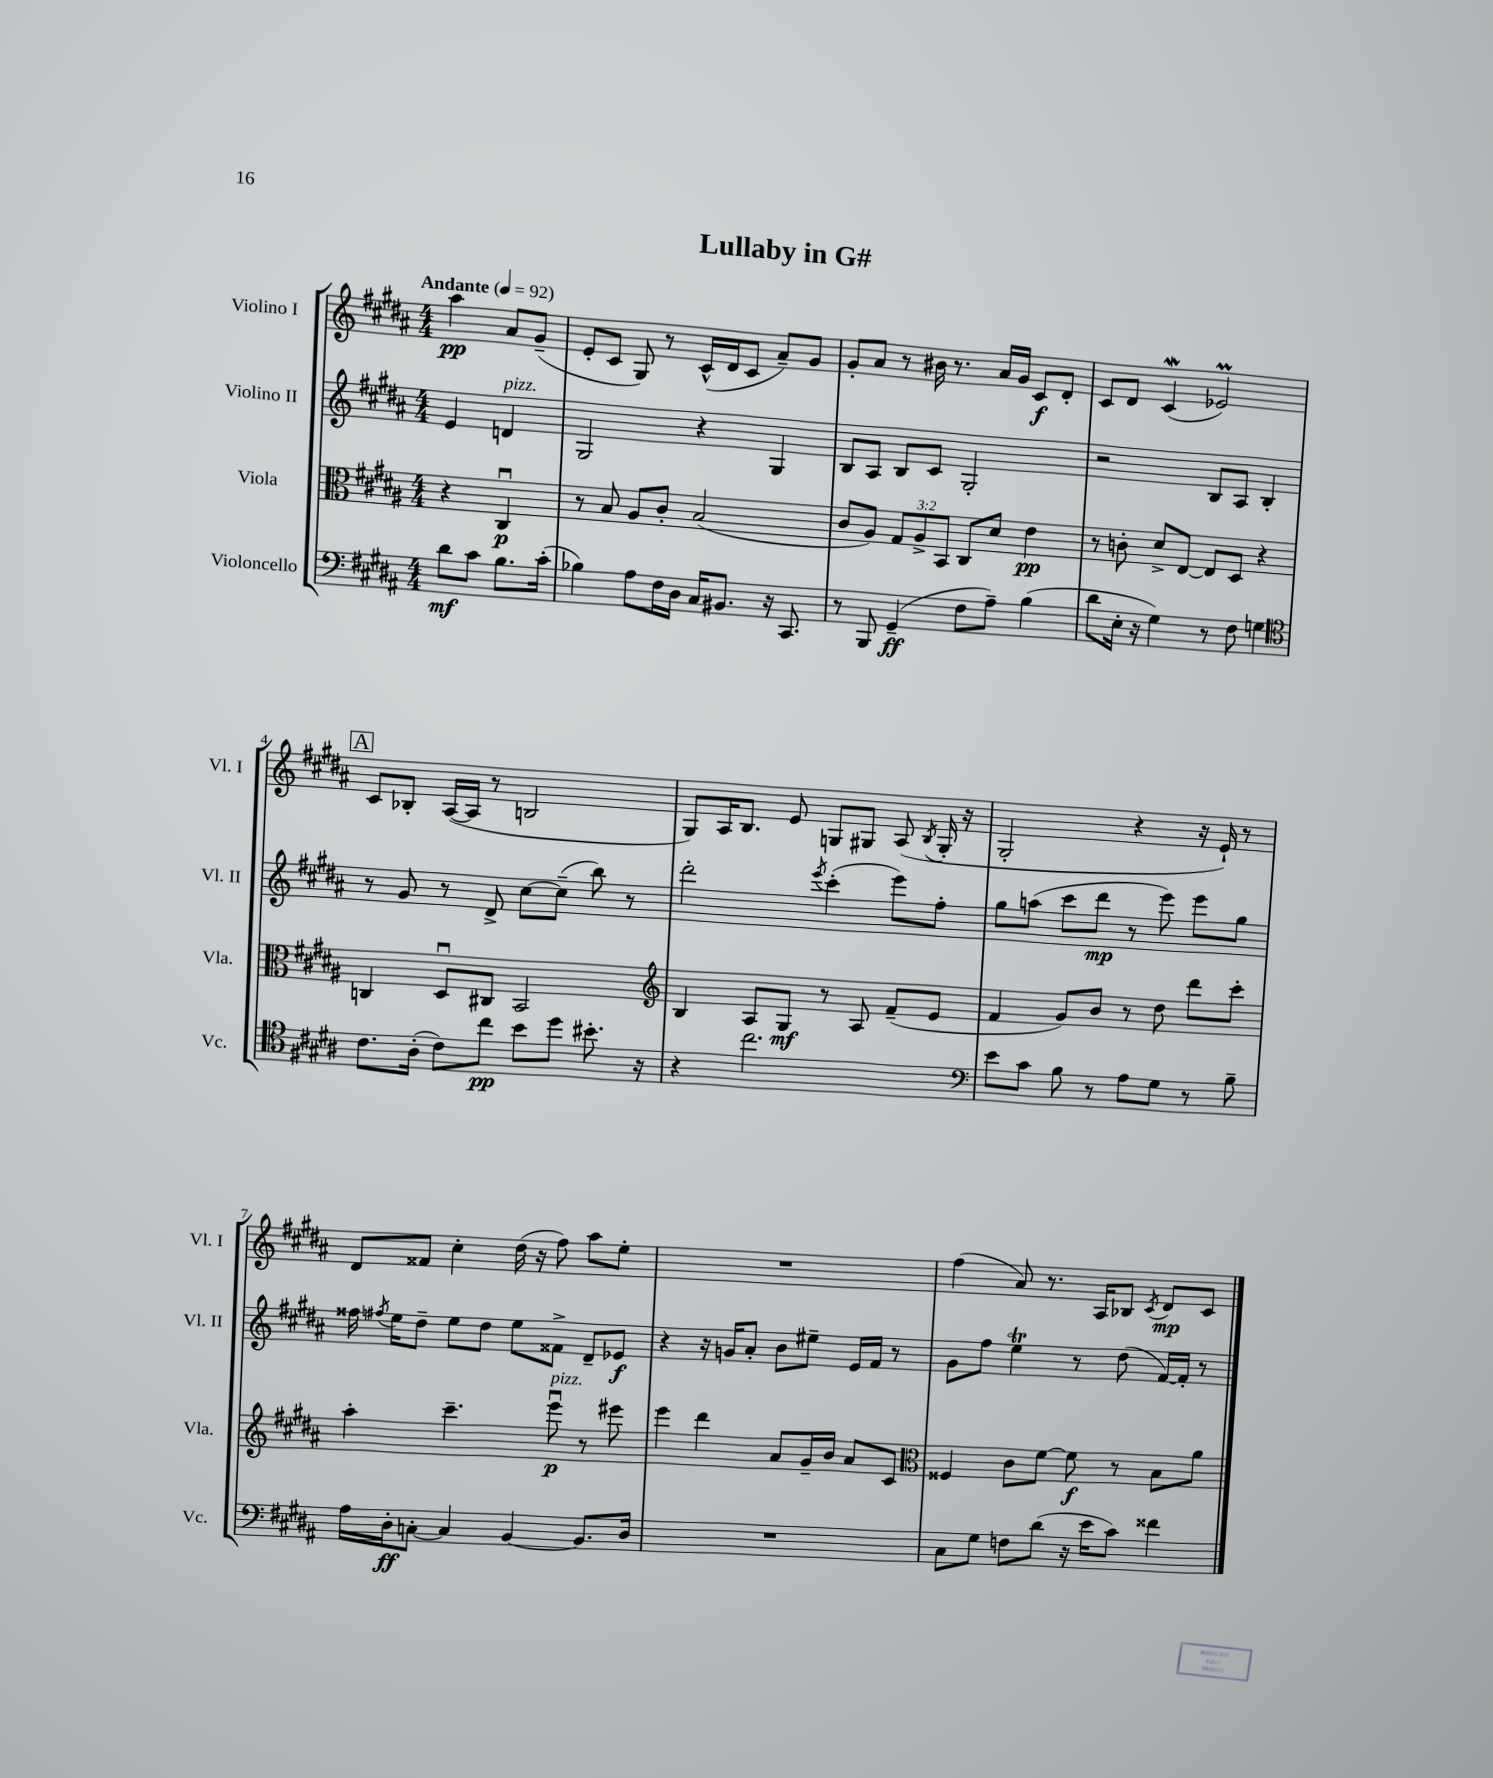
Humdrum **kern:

**kern	**dynam	**kern	**dynam	**kern	**dynam	**kern	**dynam
*part4	*part4	*part3	*part3	*part2	*part2	*part1	*part1
*staff4	*staff4	*staff3	*staff3	*staff2	*staff2	*staff1	*staff1
*I"Violoncello	*	*I"Viola	*	*I"Violino II	*	*I"Violino I	*
*I'Vc.	*	*I'Vla.	*	*I'Vl. II	*	*I'Vl. I	*
*clefF4	*	*clefC3	*	*clefG2	*	*clefG2	*
*k[f#c#g#d#a#]	*	*k[f#c#g#d#a#]	*	*k[f#c#g#d#a#]	*	*k[f#c#g#d#a#]	*
*M4/4	*	*M4/4	*	*M4/4	*	*M4/4	*
*MM92	*	*MM92	*	*MM92	*	*MM92	*
=	=	=	=	=	=	=	=
!	!	!	!	!	!	!LO:TX:a:B:t=Andante	!
8d#\L	mf	4r	.	4e/	.	4aa#\	pp
8c#\J	.	.	.	.	.	.	.
!	!	!	!	!LO:TX:a:i:t=pizz.	!	!	!
8.B\L	.	4C#u/	p	4dn/	.	8a#/L	.
.	.	.	.	.	.	(8g#~/J	.
(16c#'\Jk	.	.	.	.	.	.	.
=1	=1	=1	=1	=1	=1	=1	=1
4B-X\)	.	8r	.	2G#/	.	8e'/L	.
.	.	8B/	.	.	.	8c#/J	.
8A#\L	.	8A#/L	.	.	.	8G#/)	.
16F#\L	.	8c#'/J	.	.	.	8r	.
16D#\JJ	.	.	.	.	.	.	.
16C#/KL	.	(2B/	.	4r	.	(16c#^^/LL	.
8.BB#X/J	.	.	.	.	.	16d#/J	.
.	.	.	.	.	.	8c#/J	.
16r	.	.	.	4G#/	.	8a#~/L)	.
8.CC#/	.	.	.	.	.	.	.
.	.	.	.	.	.	8g#/J	.
=2	=2	=2	=2	=2	=2	=2	=2
8r	.	8c#/L	.	8B/L	.	8g#'/L	.
8BBB/	.	8A#/J)	.	8A#/J	.	8a#/J	.
(4GG#~/	ff	12G#/L	.	8B/L	.	8r	.
.	.	12A#^/	.	.	.	.	.
.	.	.	.	8c#/J	.	16b#X\	.
.	.	12BB/J	.	.	.	.	.
.	.	.	.	.	.	8.r	.
8F#\L	.	8C#/L	.	2G#'/	.	.	.
8A#~\J)	.	8d#/J	.	.	.	16a#/LL	.
.	.	.	.	.	.	16g#/JJ	.
(4B\	.	4e\	pp	.	.	8c#/L	f
.	.	.	.	.	.	8d#'/J	.
=3	=3	=3	=3	=3	=3	=3	=3
8d#\L	.	8r	.	2r	.	8c#/L	.
16E'\Jk	.	8cn'\	.	.	.	8d#/J	.
16r	.	.	.	.	.	.	.
4G#\)	.	8d#^/L	.	.	.	(4c#W/	.
.	.	[8E/J	.	.	.	.	.
8r	.	8E/L]	.	8B/L	.	2e-XM/)	.
8F#\	.	8D#/J	.	8A#/J	.	.	.
4Gn\	.	4r	.	4B'/	.	.	.
!!LO:LB:g=z
!!LO:REH:place=s1:t=A
=4	=4	=4	=4	=4	=4	=4	=4
*clefC4	*	*	*	*	*	*	*
8.c#\L	.	4Cn/	.	8r	.	8c#/L	.
.	.	.	.	8g#/	.	8B-X'/J	.
(16A#'\Jk	.	.	.	.	.	.	.
8c#\L)	.	8D#u/L	.	8r	.	([16A#/LL	.
.	.	.	.	.	.	16A#/JJ]	.
8cc#\J	pp	8C#X/J	.	8d#^/	.	8r	.
8b\L	.	2BB/	.	[8cc#\L	.	2Bn/	.
8dd#\J	.	.	.	(8cc#~\J]	.	.	.
8.b#X'\	.	.	.	8bb\)	.	.	.
.	.	.	.	8r	.	.	.
16r	.	.	.	.	.	.	.
=5	=5	=5	=5	=5	=5	=5	=5
*	*	*clefG2	*	*	*	*	*
4r	.	4B/	.	2ddd#'\	.	8G#/L)	.
.	.	.	.	.	.	16A#/K	.
.	.	.	.	.	.	8.B/J	.
2.cc#\	.	8A#/L	.	.	.	.	.
.	.	8G#/J	mf	.	.	8e/	.
.	.	.	.	8qeee/	.	.	.
.	.	8r	.	(4ccc#'\	.	8Gn/L	.
.	.	8A#/	.	.	.	8G#X/J	.
.	.	(8f#~/L	.	8eee\L)	.	(8A#/	.
.	.	.	.	.	.	8qB/	.
.	.	8e/J	.	8ff#'\J	.	16G#'/	.
.	.	.	.	.	.	16r	.
=6	=6	=6	=6	=6	=6	=6	=6
*clefF4	*	*	*	*	*	*	*
8e\L	.	4f#/	.	8gg#\L	.	2G#'/	.
8c#\J	.	.	.	(8aan\J	.	.	.
8B\	.	8g#/L)	.	8ccc#\L	.	.	.
8r	.	8b/J	.	8ddd#\J	mp	.	.
8A#\L	.	8r	.	8r	.	4r	.
8G#\J	.	8dd#\	.	8eee\)	.	.	.
8r	.	8ddd#\L	.	8eee\L	.	16r	.
.	.	.	.	.	.	16e`/)	.
8B~\	.	8ccc#'\J	.	8gg#\J	.	8r	.
!!LO:LB:g=z
=7	=7	=7	=7	=7	=7	=7	=7
16A#\LL	.	4aa#'\	.	16ff##X\	.	8d#/L	.
.	.	.	.	8qff#X/	.	.	.
16D#'\J	ff	.	.	16ee\KL	.	.	.
[8Cn'\J	.	.	.	8dd#~\J	.	8f##X/J	.
4C/]	.	4.ccc#~\	.	8ee\L	.	4cc#'\	.
.	.	.	.	8dd#\J	.	.	.
[4BB/	.	.	.	8ee\L	.	(16dd#\	.
.	.	.	.	.	.	16r	.
!	!	!LO:TX:a:i:t=pizz.	!	!	!	!	!
.	.	8eeeu\	p	8f##X^\J	.	8ff#\)	.
8.BB/L]	.	8r	.	8d#~/L	.	8aa#\L	.
.	.	8eee#X\	.	8e-X/J	f	8ee'\J	.
16D#/Jk	.	.	.	.	.	.	.
=8	=8	=8	=8	=8	=8	=8	=8
1r	.	4eee\	.	4r	.	1r	.
.	.	4ddd#\	.	16r	.	.	.
.	.	.	.	16gn/KL	.	.	.
.	.	.	.	8a#'/J	.	.	.
.	.	8a#/L	.	8b\L	.	.	.
.	.	16g#~/L	.	8ee#X~\J	.	.	.
.	.	16b/JJ	.	.	.	.	.
.	.	8a#/L	.	16e/LL	.	.	.
.	.	.	.	16f#/JJ	.	.	.
.	.	8c#/J	.	8r	.	.	.
=9	=9	=9	=9	=9	=9	=9	=9
*	*	*clefC3	*	*	*	*	*
8C#\L	.	4F##X/	.	8g#\L	.	(4ff#\	.
8G#\J	.	.	.	8ff#\J	.	.	.
8Fn\L	.	8c#\L	.	4eeT\	.	8a#/)	.
(8d#\J	.	[8f#\J	.	.	.	8.r	.
16r	.	8f#\]	f	8r	.	.	.
16e\KL	.	.	.	.	.	16A#/KL	.
8c#\J)	.	8r	.	(8dd#\	.	8B-X/J	.
.	.	.	.	.	.	8qc#/	.
4f##X\	.	8B\L	.	[16f#/LL)	.	8d#/L	mp
.	.	.	.	16f#'/JJ]	.	.	.
.	.	8a#\J	.	8r	.	8c#/J	.
==	==	==	==	==	==	==	==
*-	*-	*-	*-	*-	*-	*-	*-
